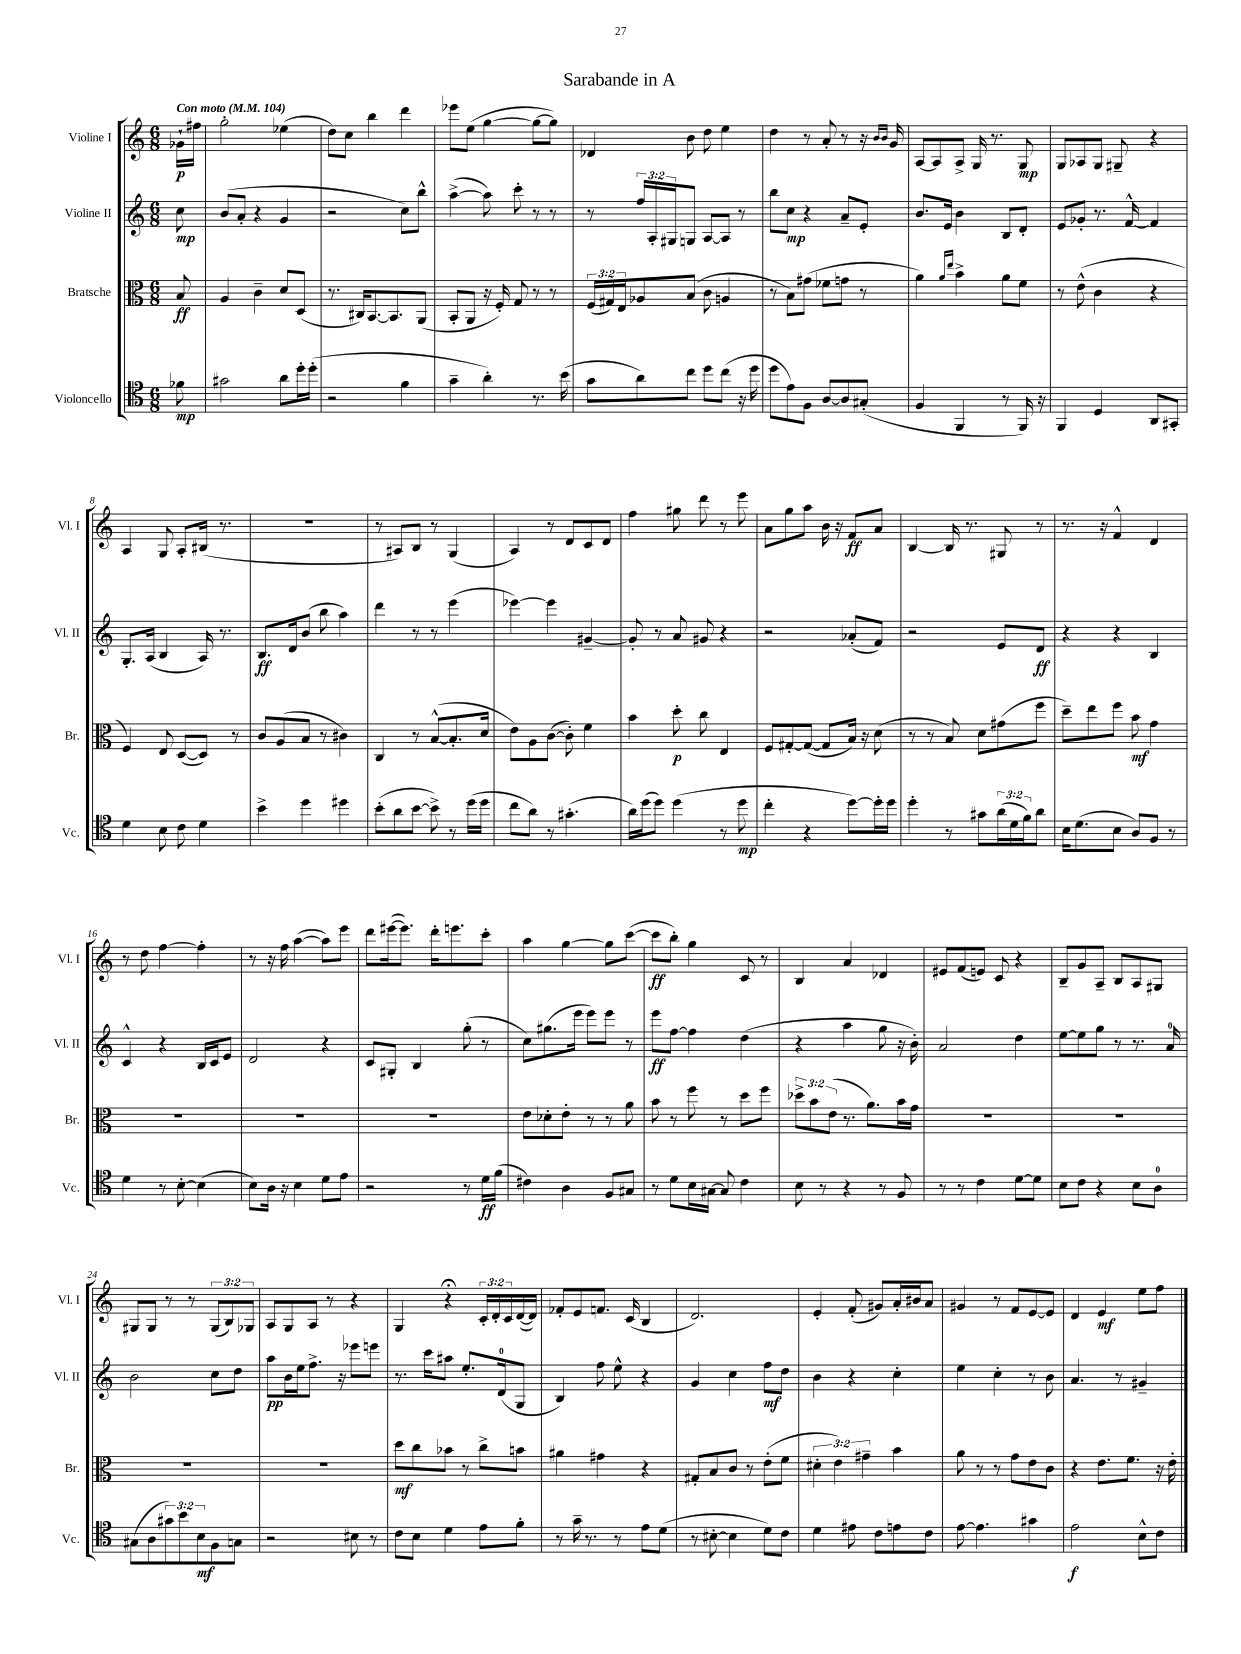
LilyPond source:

\header { title = "Sarabande in A" }
<<
\new StaffGroup <<
\new Staff = "s0" \with { instrumentName = "Violine I" shortInstrumentName = "Vl. I" } {
    \clef treble \key c \major \numericTimeSignature \time 6/8 \override Staff.TupletNumber.text = #tuplet-number::calc-fraction-text \partial 8 \tempo "Con moto" 4 = 104
    ges'16-!\p fis''16 |
    g''2-. ees''4( |
    d''8) c''8 b''4 d'''4 |
    ees'''8 e''8( g''4~ g''8~ g''8) |
    des'4 b'8 d''8 e''4 |
    d''4 r8 a'8-. r8 r16 \grace { b'16 b'16 } g'16 |
    a8~ a8 a8-> g16 r8. g8\mp |
    g8 aes8 g8 gis8-- r4 |
    a4 g8 a8-. bis16( r8. |
    R2. |
    r8 ais8) b8 r8 g4( |
    a4) r8 d'8 c'8 d'8 |
    f''4 gis''8 d'''8 r8 e'''8 |
    a'8 g''8 a''8 b'16 r16 f'8\ff a'8 |
    b4~ b16 r8. gis8 r8 |
    r8. r16 f'4-^ d'4 |
    r8 d''8 f''4~ f''4-. |
    r8 r16 f''16 a''4~( a''8) e'''8 |
    d'''8 eis'''16~( eis'''8.) d'''16-. e'''8. c'''8-. |
    a''4 g''4~ g''8 c'''8~( |
    c'''8\ff b''8-.) g''4 c'8 r8 |
    b4 a'4 des'4 |
    eis'8 f'8( e'8) c'8 r4 |
    b8-- g'8 a8-- b8 a8 gis8 |
    gis8 gis8 r8 r8 \tuplet 3/2 { gis8( b8) ges8 } |
    a8 g8 a8 r8 r4 |
    g4 r4\fermata \tuplet 3/2 { c'16-. d'16-. c'16 } d'16~( d'16) |
    fes'8-. e'8 f'8. c'16( b4 |
    d'2.) |
    e'4-. f'8-.( gis'8) a'16-. bis'16 a'8 |
    gis'4 r8 f'8 e'8~ e'8 |
    d'4 e'4\mf e''8 f''8 \bar "|." |
}
\new Staff = "s1" \with { instrumentName = "Violine II" shortInstrumentName = "Vl. II" } {
    \clef treble \key c \major \numericTimeSignature \time 6/8 \override Staff.TupletNumber.text = #tuplet-number::calc-fraction-text \partial 8
    c''8\mp |
    b'8( a'8-. r4 g'4 |
    r2 c''8) b''8-^ |
    a''4~->( a''8) c'''8-. r8 r8 |
    r8 \tuplet 3/2 { f''16 a16-. gis16 } g8 a8~ a8 r8 |
    b''8 c''8\mp r4 a'8-- e'8-. |
    b'8. e'16 b'4 b8 d'8-. |
    e'8 ges'8-. r8. f'16~-^ f'4 |
    g8.-. a16( b4 a16) r8. |
    b8.\ff d'16 b'8( b''8 a''4) |
    d'''4 r8 r8 e'''4( |
    ees'''4~) ees'''4 gis'4~-- |
    gis'8-. r8 a'8 gis'8 r4 |
    r2 aes'8-.( f'8) |
    r2 e'8 d'8\ff |
    r4 r4 b4 |
    c'4-^ r4 b16 c'16 e'8 |
    d'2 r4 |
    c'8 gis8-. b4 g''8-.( r8 |
    c''8) gis''8.( e'''16 e'''8) e'''8 r8 |
    e'''8\ff f''8~ f''4 d''4( |
    r4 a''4 g''8 r16 b'16-.) |
    a'2 d''4 |
    e''8~ e''8 g''8 r8 r8. a'16-0 |
    b'2 c''8 d''8 |
    a''8\pp b'16 e''16 f''8.-> r16 ees'''8 e'''8 |
    r8. c'''16 ais''8 e''8.-. d'16-0( g8 |
    b4) f''8 e''8-^ r4 |
    g'4 c''4 f''8\mf d''8 |
    b'4 r4 c''4-. |
    e''4 c''4-. r8 b'8 |
    a'4. r8 gis'4-- \bar "|." |
}
\new Staff = "s2" \with { instrumentName = "Bratsche" shortInstrumentName = "Br." } {
    \clef alto \key c \major \numericTimeSignature \time 6/8 \override Staff.TupletNumber.text = #tuplet-number::calc-fraction-text \partial 8
    b8\ff |
    a4 c'4-- d'8 d8( |
    r8. cis16) b,8.~ b,8. a,8( |
    b,8-. a,8 r16 f16-.) g8 r8 r8 |
    \tuplet 3/2 { f16( gis16) e16 } aes8 b8( c'8 a4 |
    r8 b8) gis'8( fes'8 g'8 r8 |
    a'4) \grace { a'16 e''16 } b'4-> a'8 f'8 |
    r8 e'8-^( c'4 r4 |
    f4) e8 d8~( d8) r8 |
    c'8 a8( b8 r8 cis'4) |
    c4 r8 b8~-^( b8.-. d'16 |
    e'8) a8 c'8~( c'8-.) f'4 |
    b'4 d''8-.\p c''8 e4 |
    f8 gis8~-. gis8~( gis8 b16) r16 d'8( |
    r8 r8 b8) d'8 gis'8( f''8 |
    d''8--) e''8 f''8 b'8\mf g'4 |
    R2. |
    R2. |
    R2. |
    e'8 des'8-. e'8-. r8 r8 a'8 |
    b'8 r8 f''8 r8 d''8 f''8 |
    \tuplet 3/2 { des''8-> b'8 e'8( } r8. a'8.) b'16 g'16 |
    R2. |
    R2. |
    R2. |
    R2. |
    d''8\mf c''8 bes'8 r8 c''8-> b'8 |
    ais'4 gis'4 r4 |
    gis8-. b8 c'8 r8 e'8-.( f'8 |
    \tuplet 3/2 { dis'4-. e'4) gis'4-- } b'4 |
    a'8 r8 r8 g'8 e'8 c'8 |
    r4 e'8. f'8. r16 e'16-. \bar "|." |
}
\new Staff = "s3" \with { instrumentName = "Violoncello" shortInstrumentName = "Vc." } {
    \clef tenor \key c \major \numericTimeSignature \time 6/8 \override Staff.TupletNumber.text = #tuplet-number::calc-fraction-text \partial 8
    fes'8\mp |
    gis'2 a'8 d''16-. d''16-.( |
    r2 f'4 |
    g'4-- a'4-.) r8. b'16( |
    g'8 a'8) c''8 d''8 c''8( r16 d''16 |
    d''8 e'8) f8 a8~ a8 gis8-.( |
    f4 f,4 r8 f,16) r16 |
    f,4 d4 a,8 gis,8-. |
    d'4 b8 c'8 d'4 |
    b'4-> d''4 dis''4 |
    b'8-.( a'8 b'8~ b'8->) r8 d''16( d''16 |
    c''8 a'8) r8 gis'4.-.( |
    a'16) d''16( d''8) d''4( r8 d''8\mp |
    c''4-. r4 d''8~) d''16-. d''16 |
    d''4-. r8 gis'8 \tuplet 3/2 { a'16( d'16 f'16) } a'8 |
    b16 d'8.( b8 a8) f8 r8 |
    d'4 r8 b8~-. b4( |
    b8) a16 r16 b4 d'8 e'8 |
    r2 r8 d'16\ff f'16( |
    cis'4) a4 f8 gis8 |
    r8 d'8 b16 gis16~ gis8 c'4 |
    b8 r8 r4 r8 f8 |
    r8 r8 c'4 d'8~ d'8 |
    b8 c'8 r4 b8 a8-0 |
    gis8( a8 \tuplet 3/2 { gis'8) b'8 b8\mf } f8 g8 |
    r2 bis8 r8 |
    c'8 b8 d'4 e'8 f'8-. |
    r8 g'16-- r8. r8 e'8 d'8( |
    r8 bis8~-. bis4 d'8) c'8 |
    d'4 eis'8 c'8 e'8 c'8 |
    e'8~ e'4. gis'4 |
    e'2\f b8-^ c'8 \bar "|." |
}
>>
>>
